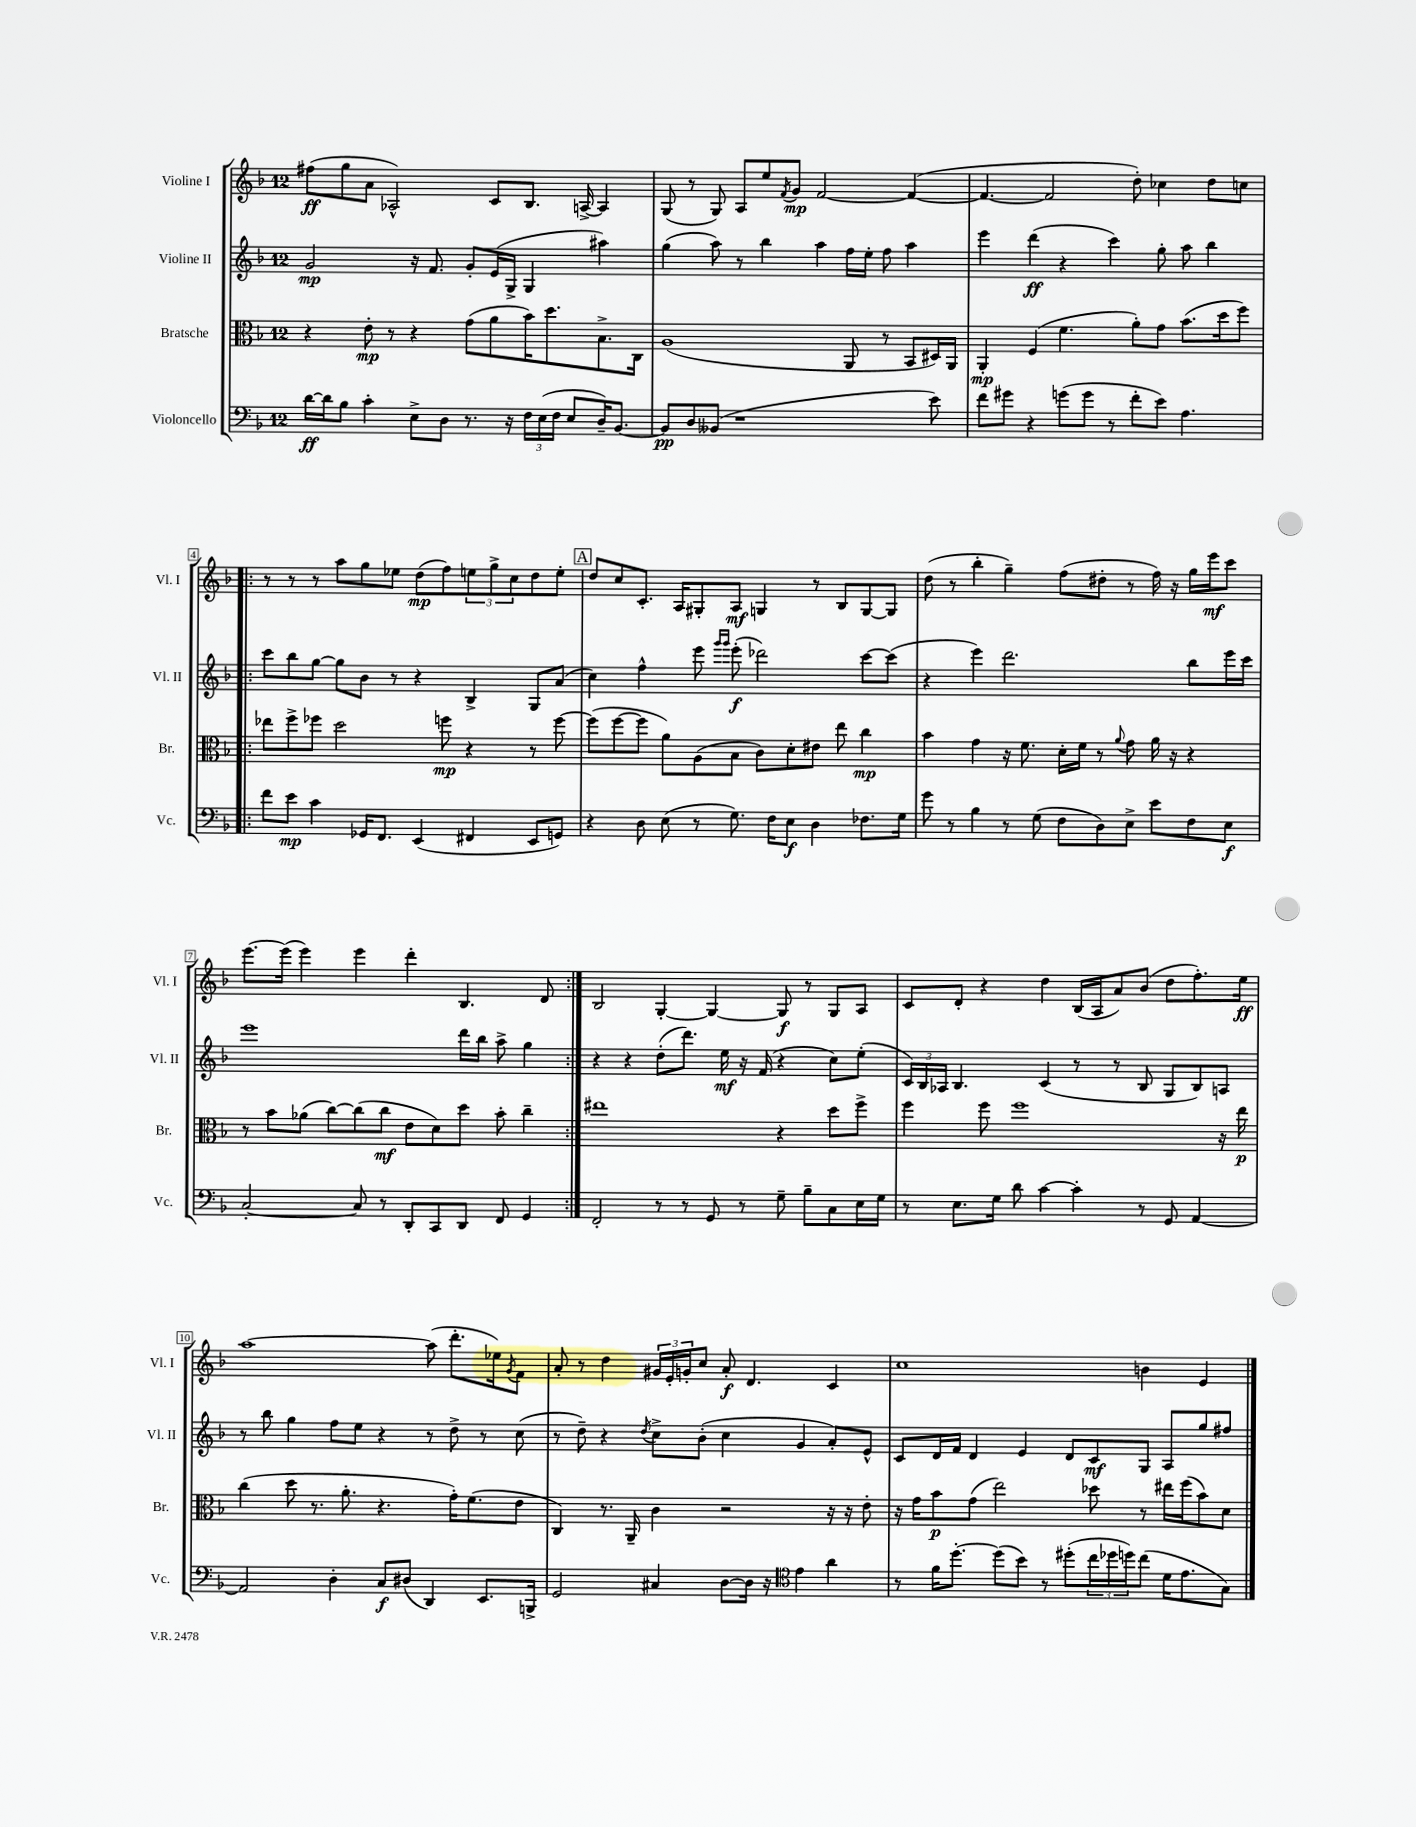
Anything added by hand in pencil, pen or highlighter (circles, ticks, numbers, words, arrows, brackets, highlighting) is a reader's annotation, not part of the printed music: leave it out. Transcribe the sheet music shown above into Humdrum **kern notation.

**kern	**kern	**kern	**kern
*staff4	*staff3	*staff2	*staff1
*clefF4	*clefC3	*clefG2	*clefG2
*k[b-]	*k[b-]	*k[b-]	*k[b-]
*M12/8	*M12/8	*M12/8	*M12/8
[16d\LL	4r	2g/	(8ff#\L
16d\]J	.	.	.
8B-\J	.	.	8gg\
4c'\	8e'\	.	8a\J
.	8r	.	2A-^^/)
8E^\L	4r	16r	.
.	.	8.f/	.
8D\J	.	.	.
8.r	(8g\L	8g'/L	.
.	8a\	(16e/L	8c/L
16r	.	16G^/JJ	.
24F\LL	16b-\K)	4G/	8.B-/J
(24E\	.	.	.
.	8.dd\	.	.
24F\JJ	.	.	.
8E/L	.	.	.
.	.	.	[16A^/
16D~/K)	8.B-^\	4aa#\)	4A/]
[8.BB-/J	.	.	.
.	16C\Jk	.	.
=	=	=	=
8BB-/]L	(1A	(4gg\	(8G/
8D/	.	.	8r
(8BB--/J	.	8aa\)	8G/)
1r	.	8r	8A/L
.	.	4bb-\	8ee/
.	.	.	8qf/
.	.	.	8g/J
.	.	4aa\	[2f/
.	8AA/	16ff\LL	.
.	.	16ee'\JJ	.
.	8r	8ff\	.
.	8BB-/L	4aa\	(4f/_
8e\)	16D#/L)	.	.
.	16AA/JJ	.	.
=	=	=	=
8f\L	4AA'/	4eee\	4.f/_
8g#\J	.	.	.
4r	(4F/	(4ddd\	.
.	.	.	2f/]
(8g\L	4.f\	4r	.
8g\J	.	.	.
8r	.	4ccc\)	.
8f'\L	8a'\L)	.	8dd'\)
8e\J)	8g\J	8gg'\	4cc-\
4.A\	(8.b-\L	8aa\	.
.	.	4bb-\	8dd\L
.	16dd\k	.	.
.	8ff\J)	.	8cc\J
=!|:	=!|:	=!|:	=!|:
8f\L	8ee-\L	8ccc\L	8r
8e\J	8ff^\	8bb-\	8r
4c\	8ff-\J	[8gg\J	8r
.	2dd\	8gg\]L	8aa\L
16GG-/LK	.	8b-\J	8gg\
8.FF/J	.	.	.
.	.	8r	8ee-\J
(4EE/	.	4r	(8dd\L
.	8ff\	.	8ff\)
4FF#/	4r	4B-^/	12ee\
.	.	.	12gg^\
.	.	.	12cc\
8EE/L	8r	8G/L	8dd\
8GG/J)	[8ff\	(8a/J	8ee'\J
=	=	=	=
4r	(8ff\]L	4cc\)	8dd/L
.	[8ff\	.	8cc/
8D\	8ff\]J	4ff^^\	8.c'/J
(8E\	8a\L)	.	.
.	.	.	16A/LK
8r	(8A\	8eee\	8G#'/
.	.	16qqggg/LL	.
.	.	16qqggg/JJ	.
8.G\)	8B-\J	(8eee'\	8A/J
.	8c\L)	2ddd-\)	4G/
16F\LK	.	.	.
8E\J	8d'\	.	.
4D\	8e#\J	.	8r
.	8ee\	.	8B-/L
8.F-\L	4cc\	[8ccc\L	[8G/
.	.	(8ccc\]J	8G/]J
16G\Jk	.	.	.
=	=	=	=
8g\	4b-\	4r	(8dd\
8r	.	.	8r
4B-\	4g\	4eee\)	4bb-'\
8r	16r	2.ddd\	4gg~\)
.	8.f\	.	.
(8G\	.	.	.
8F\L	16d'\LL	.	(8ff\L
.	16f\JJ	.	.
8D\)	8r	.	8dd#'\J
.	8qqa/	.	.
8E^\J	8g\	.	8r
8e\L	16a\	.	16ff\)
.	16r	.	16r
8F\	4r	8bb-\L	16gg\LL
.	.	.	16eee\J
8E\J	.	16eee\L	8ccc\J
.	.	16ccc\JJ	.
=	=	=	=
[2C'/	8r	1eee	[8.eee\L
.	8b-\L	.	.
.	.	.	(16eee\]Jk
.	(8a-\J	.	4eee\)
.	[8cc\L)	.	.
8C/]	(8cc\]	.	4eee\
8r	8cc\J	.	.
8DD'/L	8e\L	.	4ddd'\
8CC/	8d\)	.	.
8DD/J	8dd\J	16ddd\LL	4.B-/
.	.	16bb-\JJ	.
8FF/	8b-'\	8aa^\	.
4GG/	4cc~\	4gg\	.
.	.	.	8d/
=:|!	=:|!	=:|!	=:|!
2FF'/	1ee#	4r	2B-/
.	.	4r	.
8r	.	(8dd'\L	[4G'/
8r	.	8.ddd\J)	.
8GG/	.	.	4G/_
.	.	16ee\	.
8r	.	16r	.
.	.	(16f/	.
8G~\	4r	4r	8G/]
8B-~\L	.	.	8r
8C\	8dd\L	8cc\L)	8G/L
16E\L	8ff^\J	(8ee'\J	8A/J
16G\JJ	.	.	.
=	=	=	=
8r	4ff\	24c/LL)	8c/L
.	.	24B-/	.
.	.	24A-/JJ	.
8.E\L	.	4.B-/	8d'/J
.	8ff\	.	4r
16G\Jk	.	.	.
8d\	1ff	.	.
[4c\	.	(4c/	4dd\
4c'\]	.	8r	(16B-/LL
.	.	.	16A/J
.	.	8r	8a/)
8r	.	8B-/	(8b-/J
8GG/	.	8G/L	8dd\L
[4AA/	.	8B-/)	8.ff'\)
.	16r	8A/J	.
.	16ee\	.	16ee\Jk
=	=	=	=
2AA/]	(4cc\	8r	[1aa
.	.	8bb-\	.
.	8dd\	4gg\	.
.	8.r	.	.
4D'\	.	8ff\L	.
.	8.a'\	.	.
.	.	8ee\J	.
8C/L	4.r	4r	.
(8D#/J	.	.	.
4DD/)	.	8r	(8aa\]
.	16g'\LK)	8dd^\	8.ddd'\L
.	(8.f\	.	.
8.EE/L	.	8r	.
.	.	.	16ee-\k)
.	.	.	8qg/
.	8e\J	(8cc\	8f\J
16BBB^/Jk	.	.	.
=	=	=	=
2GG/	4C/)	8r	8a'/
.	.	8dd~\)	8r
.	8.r	4r	4dd\
.	16AA~/	.	.
.	.	8qdd/	.
4C#/	4c\	8cc^\L	24g#/LL
.	.	.	24e'/
.	.	.	24g'/J
.	.	(8b-'\J	8cc/J
[8D\L	2r	4cc\	8a'/
16D\]Jk	.	.	4.d/
16r	.	.	.
*clefC4	*	*	*
4e\	.	4g/	.
4a\	16r	8a'/L)	4c/
.	16r	.	.
.	8e'\	8e^^/J	.
=	=	=	=
8r	16r	8c/L	1cc
.	16g\LK	.	.
16f\LK	8b-\	16d/L	.
[8.dd'\J	.	16f/JJ	.
.	(8g\J	4d/	.
(8dd\]L	2ee\)	.	.
8b-\J)	.	4e/	.
8r	.	.	.
(8dd#'\L	.	8d/L	.
24cc\L	8dd-\	8c/	.
24dd-\	.	.	.
24dd\J)	.	.	.
(8cc\J	8r	8G/J	4b\
16d\LK	16ee#\LL	8A/L	.
8.e\	(16ff\J	.	.
.	8b-\)	8gg/	4e/
8G\J)	8d\J	8ff#/J	.
==	==	==	==
*-	*-	*-	*-
